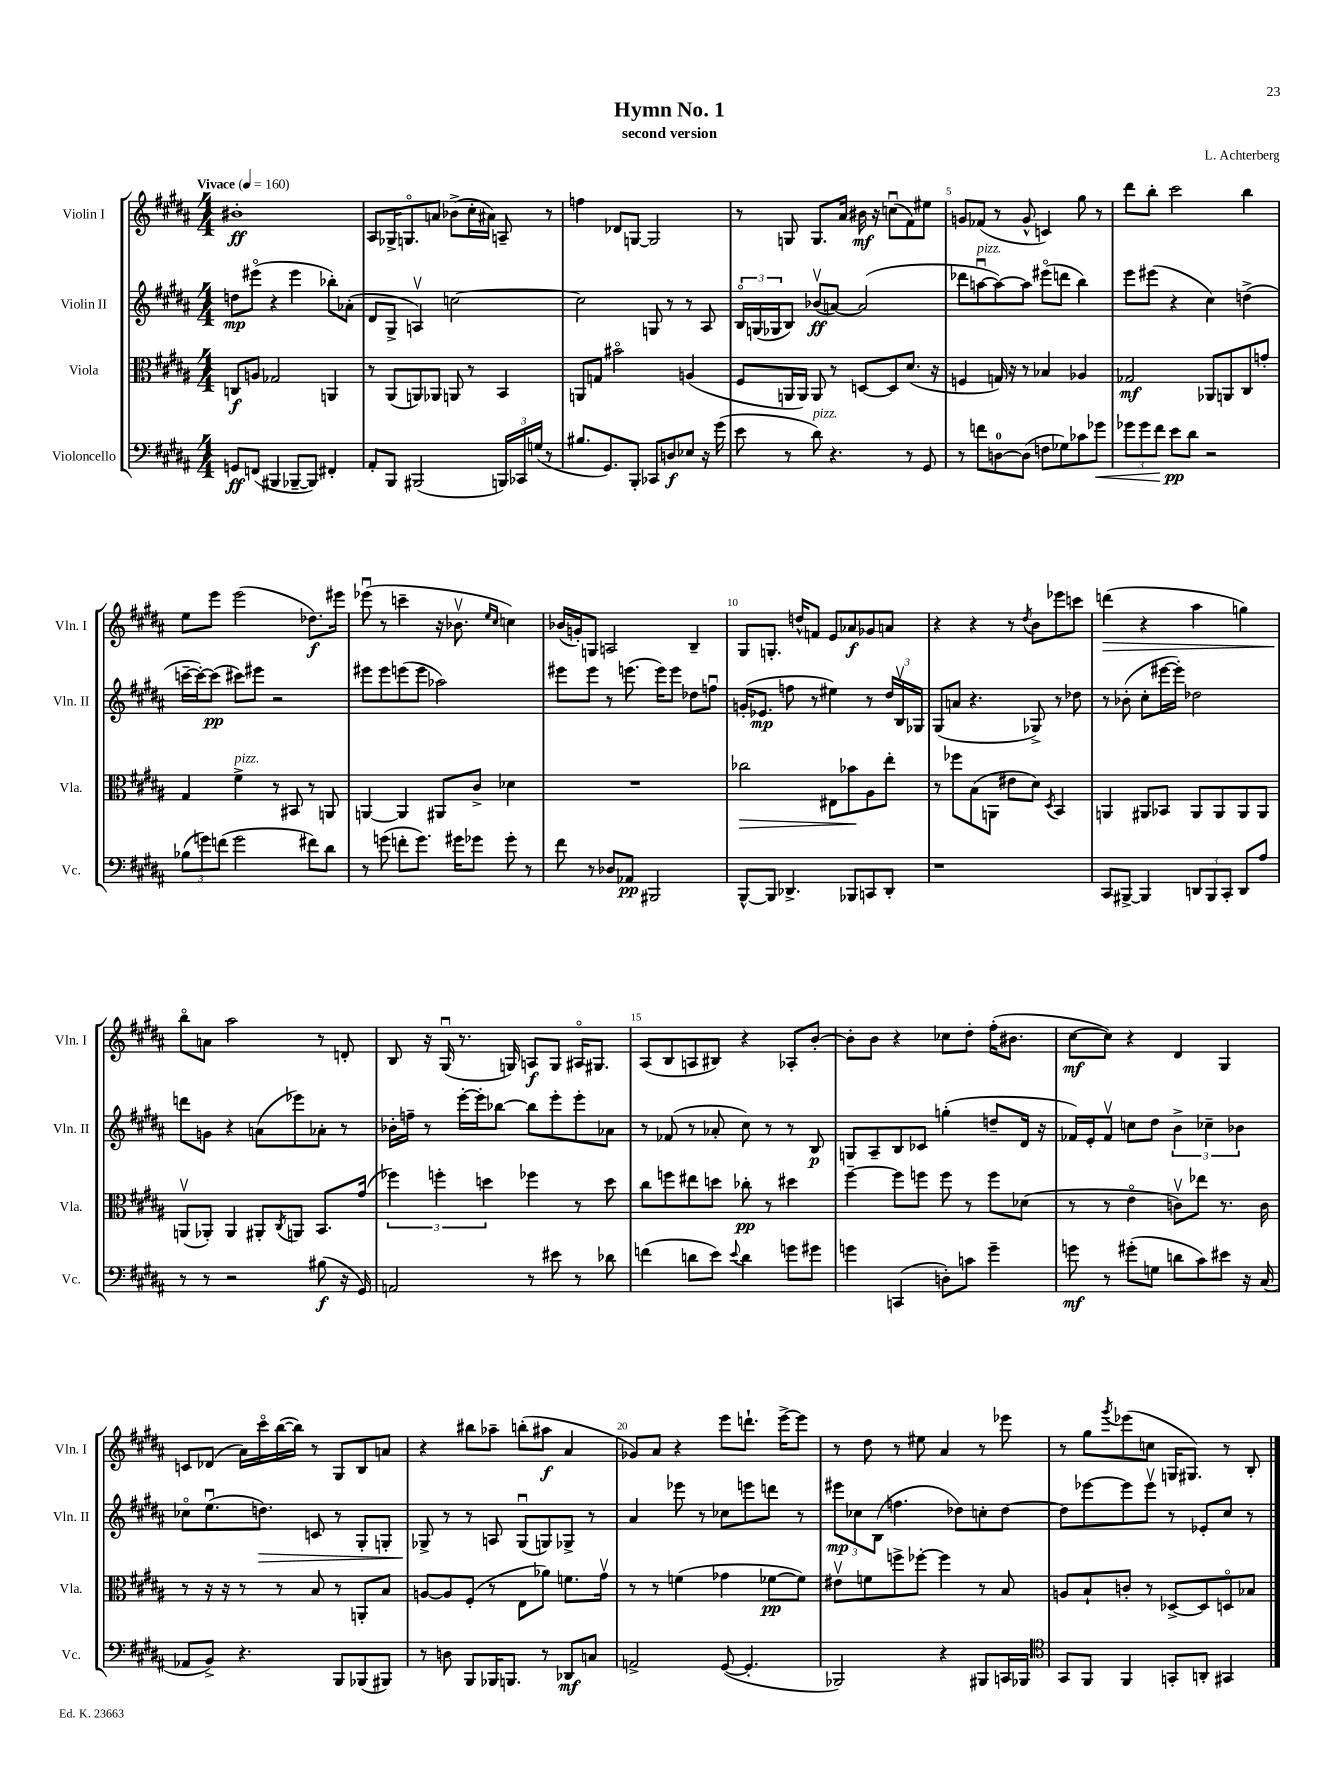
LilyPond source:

\header { title = "Hymn No. 1" composer = "L. Achterberg" subtitle = "second version" }
<<
\new StaffGroup <<
\new Staff = "s0" \with { instrumentName = "Violin I" shortInstrumentName = "Vln. I" } {
    \clef treble \key b \major \numericTimeSignature \time 4/4 \tempo "Vivace" 4 = 160
    bis'1-.\ff |
    ais8 ges16-> g8.\flageolet a'8 bes'8->( cis''16-. ais'16) a8-- r8 |
    f''4 des'8 g8~ g2 |
    r8 g8 g8. ais'16 bis'16\mf r16 c''8\downbow( fis'8) eis''8 |
    g'8 fes'8( r8 g'8-^ c'4) gis''8 r8 |
    dis'''8 b''8-. cis'''2 b''4 |
    e''8 e'''8 e'''2( des''8.\f) eis'''16 |
    ees'''8\downbow( r8 c'''4-- r16 bes'8.\upbow \grace { e''16 cis''16 } c''4) |
    bes'16( g'16-.) g8 a2 b4-- |
    gis8 g8.-. d''16-^ f'8 e'8 aes'8\f ges'8 a'8 |
    r4 r4 r8 \acciaccatura { dis''8 } b'8 ees'''8 c'''8 |
    d'''4\>( r4 ais''4 g''4) |
    b''8\flageolet\! a'8 ais''2 r8 d'8-. |
    b8 r16 gis16\downbow( r8. g16) a8\f g8 ais16\flageolet gis8. |
    ais8( b8 a8 bis8) r4 aes8-. b'8~-. |
    b'8-. b'8 r4 ces''8 dis''8-. fis''16-.( bis'8. |
    cis''8~\mf cis''8) r4 dis'4 gis4 |
    c'8 des'8( ais'16) cis'''16\flageolet b''16~( b''16) r8 gis8 b8 a'8 |
    r4 bis''8 aes''8-- b''8-.( ais''8\f ais'4 |
    ges'8) ais'8 r4 e'''8 d'''8.-! e'''16~-> e'''8 |
    r8 dis''8 r8 eis''8 ais'4 r8 ees'''8 |
    r8 gis''8 \acciaccatura { gis'''8 } ees'''8( c''8 g16 gis8.) r8 b8-. \bar "|." |
}
\new Staff = "s1" \with { instrumentName = "Violin II" shortInstrumentName = "Vln. II" } {
    \clef treble \key b \major \numericTimeSignature \time 4/4
    d''8\mp eis'''8\flageolet( r4 eis'''4 bes''8-.) aes'8-.( |
    dis'8 gis8-> a4\upbow) c''2~ |
    c''2 g8 r8 r8 ais8 |
    \tuplet 3/2 { b16\flageolet g16( ges16 } b8) bes'8\upbow\ff( a'8~) a'2( |
    des'''8 a''8~\downbow^\markup { \italic "pizz." } a''8~) a''8 eis'''8\flageolet( d'''8 b''4) |
    e'''8 eis'''8( r4 cis''4) d''4->( |
    c'''16~-- c'''16~-.) c'''8\pp( cis'''8) eis'''8 r2 |
    eis'''8 eis'''8 e'''8( e'''8 aes''2) |
    eis'''8 eis'''8 r8 e'''8.( e'''16) e'''8 des''8 f''8\downbow |
    g'16-.( ees'8.\mp f''8 r8 eis''4) r8 \tuplet 3/2 { dis''16 b16\upbow ges16 } |
    gis8( a'8 r4. ges8->) r8 des''8 |
    r8 bes'8-.( cis''8-. eis'''16~ eis'''16-.) des''2 |
    d'''8 g'8 r4 a'8( ees'''8) aes'8-. r8 |
    bes'16-. f''16-- r8 e'''16~-. e'''16-. bes''8~ bes''8 e'''8-. e'''8-. aes'8 |
    r8 fes'8( r8 aes'8-. cis''8) r8 r8 b8\p |
    g8 ais8-- b8 ces'8 g''4-.( d''8-- dis'16 r16 |
    fes'16) e'16-. fes'8\upbow c''8 dis''8 \tuplet 3/2 { b'4-> ces''4-- bes'4 } |
    ces''8\flageolet e''8.\downbow( d''8.\>) c'8 r8 gis8-. g8-. |
    ges8->\! r8 r8 a8 ges8\downbow( g8) ges8-> r8 |
    ais'4 ees'''8 r8 ces''8 e'''8 d'''8 r8 |
    \tuplet 3/2 { eis'''8\mp ces''8 b8( } f''4. des''8) c''8-. des''8~ |
    des''8 ees'''8~ ees'''8 ees'''8\upbow r8 ees'8-. cis''8 r8 \bar "|." |
}
\new Staff = "s2" \with { instrumentName = "Viola" shortInstrumentName = "Vla." } {
    \clef alto \key b \major \numericTimeSignature \time 4/4
    c8\f a8 ges2 a,4 |
    r8 ais,8( a,8) aes,8 a,8 r8 b,4 |
    a,8 g8 bis'2\flageolet a4( |
    fis8 a,16 a,16) a,8 r8 d8~ d8 dis'8.( r16 |
    f4 g16) r16 r8 bes4 aes4 |
    ges2\mf aes,8 a,8 cis8 g'8-. |
    gis4 fis'4->^\markup { \italic "pizz." } r8 bis,8 r8 a,8 |
    a,4~ a,4 ais,8 cis'8-> des'4 |
    R1 |
    ces''2\> eis8 bes'8\! ais8 e''8-. |
    r8 fes''8 b8( a,8 eis'8 dis'8) \acciaccatura { dis8 } b,4 |
    a,4 ais,8 bes,8 ais,8 ais,8 ais,8 ais,8 |
    a,8\upbow( aes,8-.) aes,4 ais,8-. \acciaccatura { cis8 } a,8 b,8. gis'16( |
    \tuplet 3/2 { fes''4) f''4-. d''4 } fes''4 r8 d''8 |
    cis''8 f''8 eis''8 d''8 ces''8-.\pp r8 dis''4 |
    fis''4~-- fis''8 f''8 f''8 r8 f''8 des'8( |
    r8 r8 e'4\flageolet c'8\upbow) ees''8 r8. c'16 |
    r8 r16 r16 r8 r8 b8 r8 a,8-. b8 |
    a8~ a8 fis8-.( r8 e8 aes'8) f'8. gis'16\upbow |
    r8 r8 f'4( ges'4 fes'8~\pp fes'8) |
    eis'8\upbow f'8 f''8-> fes''8~-. fes''4 r8 b8 |
    a8 b8-! c'8-. r8 des8~-> des8 d8\flageolet bes8 \bar "|." |
}
\new Staff = "s3" \with { instrumentName = "Violoncello" shortInstrumentName = "Vc." } {
    \clef bass \key b \major \numericTimeSignature \time 4/4
    g,8\ff f,8( bis,,4 bes,,8~-- bes,,8) fis,4-. |
    ais,8-. b,,8 bis,,2( \tuplet 3/2 { b,,16) ces,16 g16( } r8 |
    bis8. gis,8.) b,,8-. ces,8 d8\f ees8 r16 gis'16( |
    e'8 r8 dis'8^\markup { \italic "pizz." }) r4. r8 gis,8 |
    r8 f'8 d8-0~ d8( f8 ges8) ces'8 ges'8\< |
    \tuplet 3/2 { ges'8 ges'8 fis'8 } e'8\pp\! dis'8 r2 |
    \tuplet 3/2 { bes8( g'8) f'8( } g'2 fis'8) dis'8 |
    r8 g'8( f'8-. g'8.) gis'16 ges'8 ges'8-. r8 |
    fis'8 r8 des8 aes,8\pp bis,,2 |
    b,,8~-^ b,,8 des,4.-> bes,,8 c,8 des,8-. |
    r1 |
    cis,8 bis,,8~-> bis,,4 \tuplet 3/2 { d,8 bis,,8 cis,8-. } d,8 ais8 |
    r8 r8 r2 bis8\f( r16 gis,16) |
    a,2 r8 eis'8 r8 des'8 |
    f'4( d'8 e'8) \appoggiatura { e'8 } d'4 g'8 gis'8 |
    g'4 c,4( d8-.) c'8 g'4-- |
    g'8\mf r8 gis'8-.( g8 d'8 cis'8) eis'8 r16 cis16( |
    aes,8 b,8->) r4. b,,8 bes,,8( bis,,8) |
    r8 d8 b,,8 bes,,16 b,,8. r8 des,8\mf c8 |
    a,2-> gis,8~( gis,4.-. |
    bes,,2) r4 bis,,8 c,16 bes,,16 |
    \clef tenor gis,8 fis,8 fis,4 g,8-. a,8-. gis,4 \bar "|." |
}
>>
>>
\layout { \context { \Score \override BarNumber.break-visibility = ##(#f #t #t) barNumberVisibility = #(every-nth-bar-number-visible 5) } }
